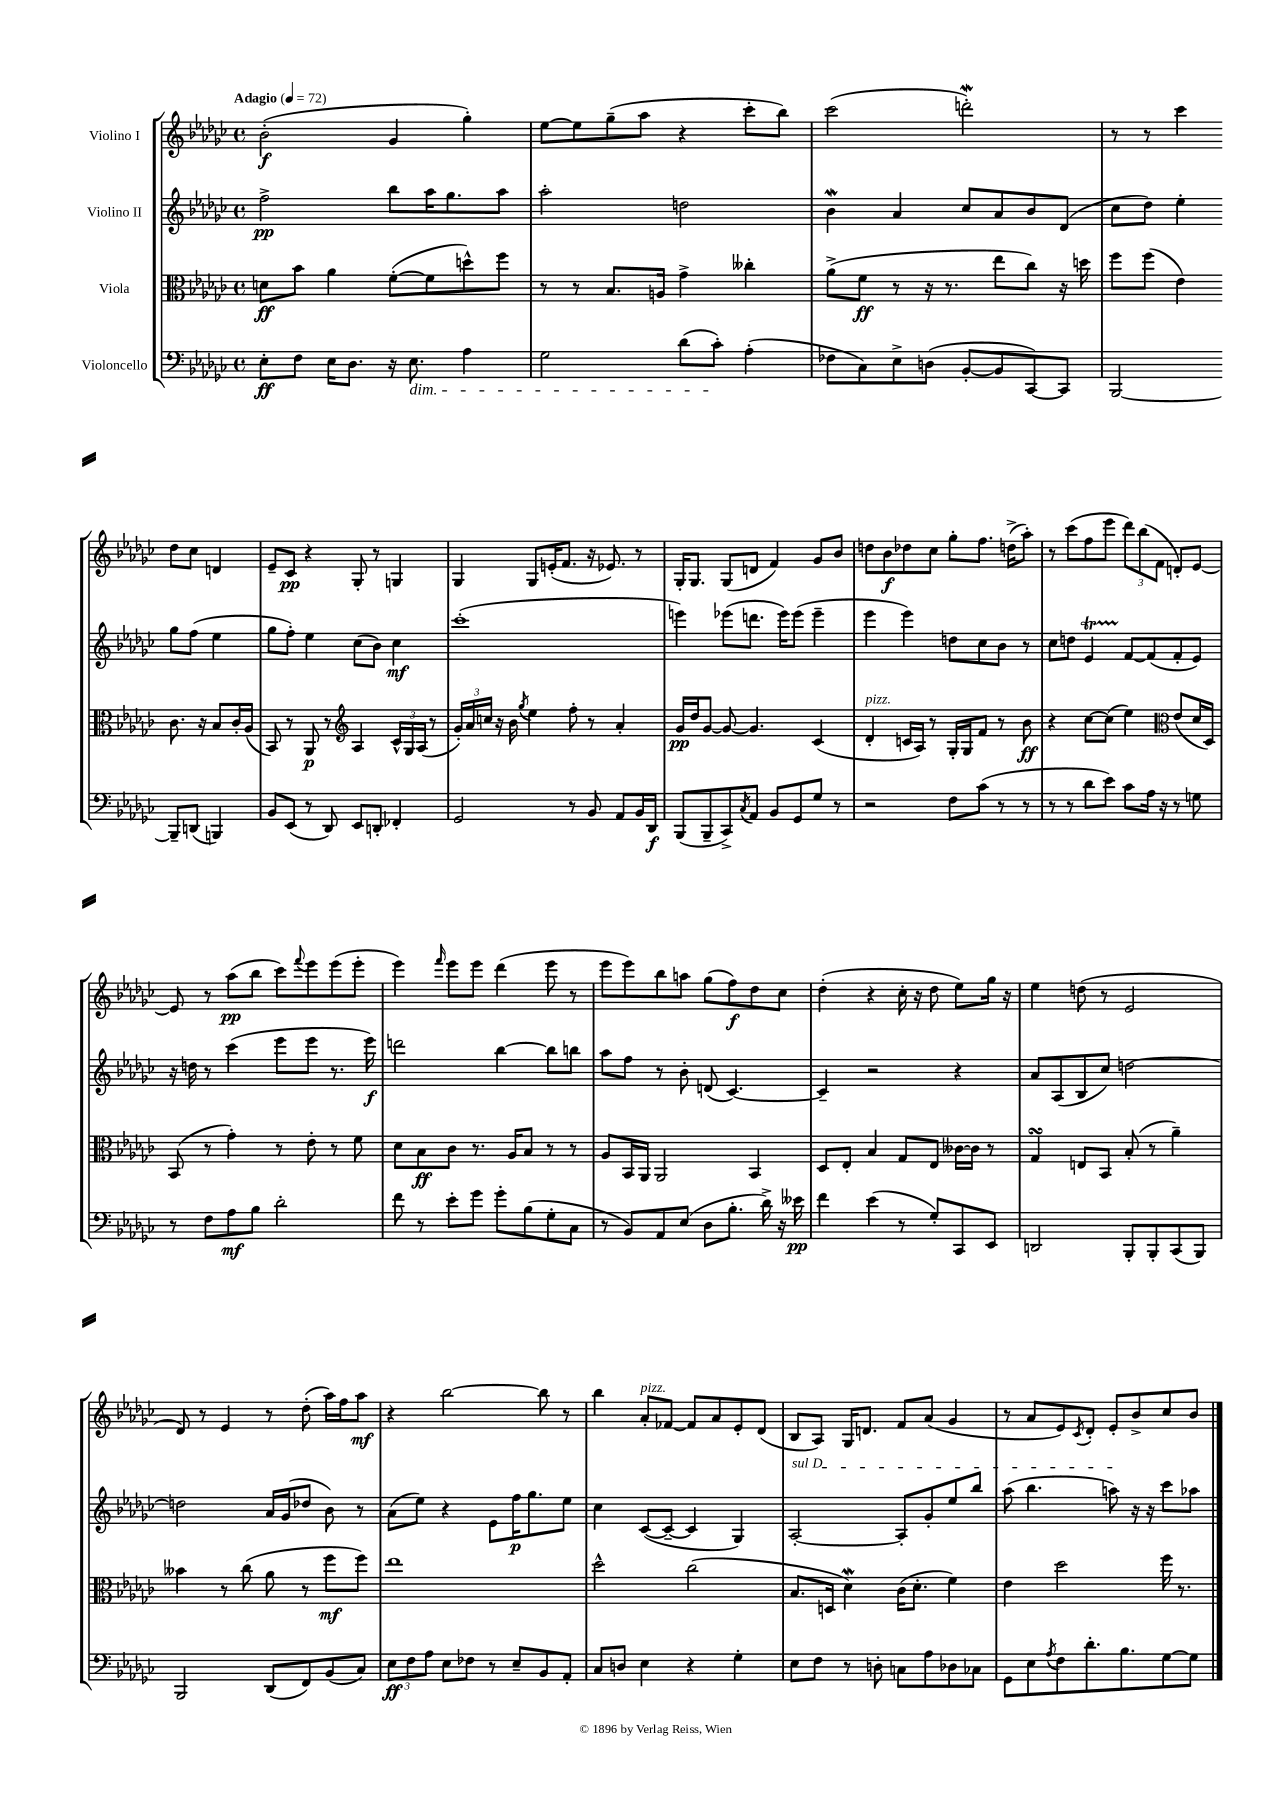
<<
\new StaffGroup <<
\new Staff = "s0" \with { instrumentName = "Violino I" } {
    \clef treble \key ges \major \defaultTimeSignature \time 4/4 \tempo "Adagio" 4 = 72
    bes'2-.\f( ges'4 ges''4-.) |
    ees''8~ ees''8 ges''8--( aes''8 r4 ces'''8-. bes''8) |
    ces'''2( d'''2-.\mordent) |
    r8 r8 ces'''4 des''8 ces''8 d'4 |
    ees'8-- ces'8\pp r4 ges8-. r8 g4 |
    ges4 ges8 e'16-.( f'8. r16 ees'8.) r8 |
    ges16-. ges8. ges8( d'8 f'4) ges'8 bes'8 |
    d''8 bes'8\f des''8 ces''8 ges''8-. f''8. d''16->( aes''8-.) |
    r8 ces'''8( f''8 ees'''8 \tuplet 3/2 { des'''8) bes''8( f'8 } d'8-.) ees'8~ |
    ees'8 r8 aes''8\pp( bes''8 ces'''8) \appoggiatura { f'''8 } ees'''8 ees'''8( ees'''8-. |
    ees'''4) \grace { f'''16 } ees'''8 ees'''8 des'''4( ees'''8 r8 |
    ees'''8 ees'''8) bes''8 a''8 ges''8( f''8\f) des''8 ces''8 |
    des''4-.( r4 ces''16-. r16 des''8 ees''8) ges''16 r16 |
    ees''4 d''8( r8 ees'2 |
    des'8) r8 ees'4 r8 des''8-.( aes''16) f''16 aes''8\mf |
    r4 bes''2~ bes''8 r8 |
    bes''4 aes'8-.^\markup { \italic "pizz." } fes'8~ fes'8 aes'8 ees'8-. des'8( |
    bes8 aes8) ges16 d'8. f'8 aes'8( ges'4 |
    r8 aes'8 ees'8) \acciaccatura { ces'8 } des'8-. ees'8-. bes'8-> ces''8 bes'8 \bar "|." |
}
\new Staff = "s1" \with { instrumentName = "Violino II" } {
    \clef treble \key ges \major \defaultTimeSignature \time 4/4
    f''2->\pp bes''8 aes''16 ges''8. aes''8 |
    aes''2-. d''2 |
    bes'4\mordent aes'4 ces''8 aes'8 bes'8 des'8( |
    ces''8 des''8) ees''4-. ges''8 f''8( ees''4 |
    ges''8 f''8-.) ees''4 ces''8( bes'8) ces''4\mf |
    ces'''1-.( |
    e'''4) ees'''8( d'''8. ees'''16) ees'''8( ees'''4-- |
    ees'''4 ees'''4) d''8 ces''8 bes'8 r8 |
    ces''8 d''8 ees'4\startTrillSpan f'8~\stopTrillSpan f'8( f'8-. ees'8) |
    r16 d''16 r8 ces'''4( ees'''8 ees'''8 r8. ees'''16\f) |
    d'''2 bes''4~ bes''8 b''8 |
    aes''8 f''8 r8 bes'8-. d'8( ces'4.~) |
    ces'4-- r2 r4 |
    aes'8 aes8( bes8 ces''8) d''2~ |
    d''2 aes'16 ges'16( des''8 bes'8) r8 |
    aes'8( ees''8) r4 ees'8 f''16\p ges''8. ees''8 |
    ces''4 ces'8~( ces'8~-- ces'4 ges4) |
    \once \override TextSpanner.bound-details.left.text = \markup { \italic "sul D" } aes2~-.\startTextSpan aes8-. ges'8-. ees''8 bes''8 |
    aes''8( bes''4. a''8\stopTextSpan) r16 r16 ces'''8 aes''8 \bar "|." |
}
\new Staff = "s2" \with { instrumentName = "Viola" } {
    \clef alto \key ges \major \defaultTimeSignature \time 4/4
    d'8\ff bes'8 aes'4 f'8~-.( f'8 d''8-^) f''8 |
    r8 r8 bes8. a16 ges'4-> ceses''4-. |
    aes'8->( f'8\ff r8 r16 r8. ees''8 ces''8) r16 d''16 |
    f''8 f''8( ees'4) ces'8. r16 bes8 ces'16-. aes16( |
    bes,8) r8 aes,8\p r8 \clef treble aes4 \tuplet 3/2 { ces'16-^ ges16 aes16( } r8 |
    \tuplet 3/2 { ges'16-.) aes'16 c''16 } r16 bes'16 \acciaccatura { ges''8 } ees''4 f''8-. r8 aes'4-. |
    ges'16\pp des''16 ges'8~ ges'8~ ges'4. ces'4( |
    des'4-.^\markup { \italic "pizz." } c'16 aes16) r8 ges16-. ges16 f'8 r8 bes'8\ff |
    r4 ces''8~ ces''8( ees''4) \clef alto ees'8( des'16 des16) |
    bes,8( r8 ges'4-.) r8 ees'8-. r8 f'8 |
    des'8 bes8\ff ces'8 r8. aes16 bes8 r8 r8 |
    aes8 bes,16 aes,16 aes,2 bes,4 |
    des8 ees8-. bes4 ges8 ees8 ceses'16~ ceses'16 r8 |
    ges4\turn e8 bes,8 bes8-.( r8 aes'4--) |
    beses'4 r8 ces''8( aes'8 r8 f''8\mf f''8) |
    ees''1 |
    des''2-^ ces''2( |
    bes8. d16 des'4\mordent) ces'16( des'8.-. f'4) |
    ees'4 des''2 f''16 r8. \bar "|." |
}
\new Staff = "s3" \with { instrumentName = "Violoncello" } {
    \clef bass \key ges \major \defaultTimeSignature \time 4/4
    ees8-.\ff f8 ees16 des8. r16 ees8.\dim aes4 |
    ges2 des'8( ces'8-.\!) aes4-.( |
    fes8 ces8) ees8-> d8( bes,8~-. bes,8 ces,8~) ces,8 |
    bes,,2~ bes,,8-- d,8( b,,4) |
    bes,8 ees,8( r8 des,8) ees,8 d,8-. fes,4-. |
    ges,2 r8 bes,8 aes,8 bes,16 des,16\f |
    bes,,8( bes,,8-- ces,8->) \acciaccatura { ces8 } aes,8 bes,8 ges,8 ges8 r8 |
    r2 f8 ces'8( r8 r8 |
    r8 r8 des'8 ees'8) ces'8 aes16 r16 r8 g8 |
    r8 f8 aes8\mf bes8 des'2-. |
    f'8 r8 ees'8-. ges'8 ges'8-. bes8( ges8-. ces8 |
    r8 bes,8) aes,8 ees8( des8 bes8.-. des'16->) r16 eeses'16\pp |
    f'4 ees'4( r8 ges8-.) ces,8 ees,8 |
    d,2 bes,,8-. bes,,8-. ces,8( bes,,8) |
    bes,,2 des,8( f,8) bes,8( ces8) |
    \tuplet 3/2 { ees8\ff f8 aes8 } ees8 fes8 r8 ees8-- bes,8 aes,8-. |
    ces8 d8 ees4 r4 ges4-. |
    ees8 f8 r8 d8-. c8 aes8 des8 ces8 |
    ges,8 ees8 \acciaccatura { aes8 } f8 des'8.-. bes8. ges8~ ges8 \bar "|." |
}
>>
>>
\layout { \context { \Score \remove "Bar_number_engraver" } }
